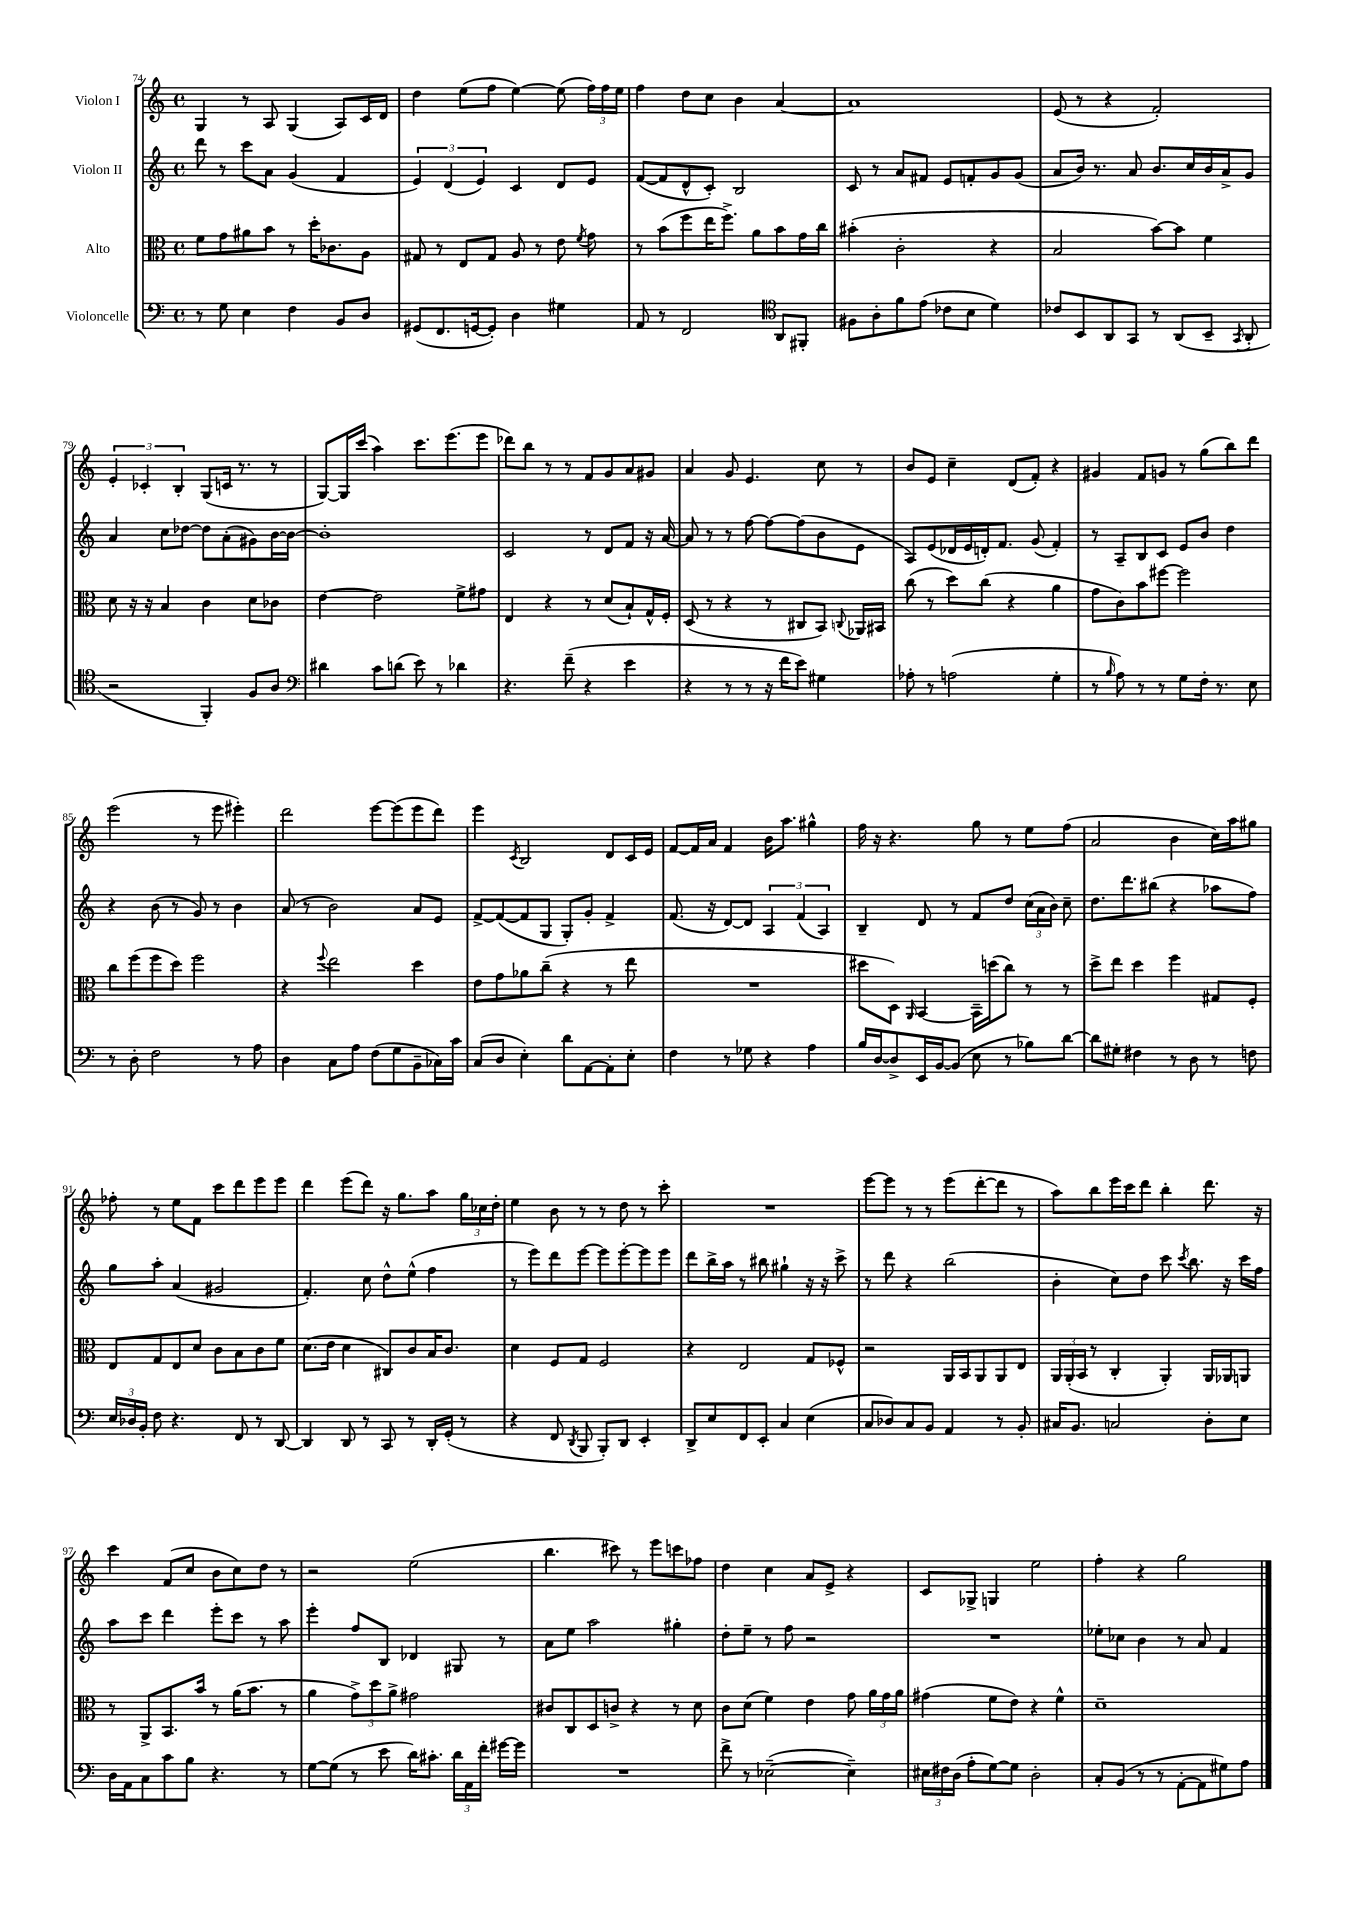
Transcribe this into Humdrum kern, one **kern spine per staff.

**kern	**kern	**kern	**kern
*staff4	*staff3	*staff2	*staff1
*clefF4	*clefC3	*clefG2	*clefG2
*k[]	*k[]	*k[]	*k[]
*M4/4	*M4/4	*M4/4	*M4/4
*met(c)	*met(c)	*met(c)	*met(c)
8r	8f	8ddd	4G
8G	8g	8r	.
4E	8a#	8ccc	8r
.	8b	8a	8A
4F	8r	(4g	(4G
.	16dd'	.	.
.	8.c-	.	.
8BB	.	4f	8A)
8D	8A	.	16c
.	.	.	16d
=	=	=	=
(8GG#	8G#	6e)	4dd
8.FF	8r	.	.
.	.	(6d	.
.	8E	.	(8ee
[16GG	.	.	.
.	.	6e)	.
8GG'])	8G#	.	8ff
4D	8A	4c	[4ee)
.	8r	.	.
4G#	8e	8d	(8ee]
.	8qf	.	.
.	8g	8e	24ff)
.	.	.	24ff
.	.	.	24ee
=	=	=	=
8AA	8r	([8f	4ff
8r	(8b	8f]	.
2FF	8ff	8d^^	8dd
.	16ee	8c')	8cc
.	8.ff^)	.	.
.	.	2B	4b
.	8a	.	.
*clefC4	*	*	*
8AA	8b	.	[4a
8FF#'	16g	.	.
.	16cc	.	.
=	=	=	=
8F#	(4b#'	8c	1a]
8A'	.	8r	.
8f	2c'	8a	.
(8e	.	8f#	.
8c-	.	8e	.
8B	.	8f'	.
4d)	4r	8g	.
.	.	(8g	.
=	=	=	=
8c-	2B	8a	(8e
8BB	.	16b)	8r
.	.	8.r	.
8AA	.	.	4r
8GG	.	8a	.
8r	[8b)	8.b	2f')
(8AA	8b]	.	.
.	.	16cc	.
8BB~	4f	16b	.
.	.	16a^	.
8qGG	.	.	.
8AA'	.	8g	.
=	=	=	=
2r	8d	4a	6e'
.	16r	.	.
.	.	.	6c-'
.	16r	.	.
.	4B	8cc	.
.	.	.	6B'
.	.	[8dd-	.
4FF')	4c	8dd-]	(8G
.	.	(8a'	16c
.	.	.	8.r
8F	8d	8g#)	.
8A	8c-	[16b	8r
.	.	16b_	.
=	=	=	=
*clefF4	*	*	*
4d#	[4e	1b']	[8G)
.	.	.	16G]
.	.	.	(16ccc
8c	2e]	.	4aa)
(8d	.	.	.
8e)	.	.	8.ccc
8r	.	.	.
.	.	.	(8.eee
4d-	8f^	.	.
.	8g#	.	8eee
=	=	=	=
4.r	4E	2c	8ddd-)
.	.	.	8bb
.	4r	.	8r
(8f~	.	.	8r
4r	8r	8r	8f
.	(8d	8d	8g
4e	8B`)	8f	8a
.	16G^^	16r	8g#
.	16F'	[16a	.
=	=	=	=
4r	(8D	8a]	4a
.	8r	8r	.
8r	4r	8r	8g
8r	.	[8ff	4.e
16r	8r	8ff_	.
16f	.	.	.
8e)	8C#	(8ff]	.
4G#	8BB)	8b	8cc
.	8qqC	.	.
.	16AA-	8e	8r
.	16BB#	.	.
=	=	=	=
8A-'	(8cc	8A)	8b
8r	8r	(8e	8e
(2A	8dd)	16d-	4cc~
.	.	16e	.
.	(8cc	16d')	.
.	.	8.f	.
.	4r	.	(8d
.	.	(8g	8f')
4G'	4a	4f')	4r
=	=	=	=
8r	8g	8r	4g#
16qqB	.	.	.
8A)	8c)	8A~	.
8r	8b	8B	8f
8r	[8ff#	8c	8g
8G	2ff#]	8e	8r
16F'	.	8b	(8gg
8.r	.	.	.
.	.	4dd	8bb)
8E	.	.	8ddd
=	=	=	=
8r	8cc	4r	(2eee
8D'	(8ff	.	.
2F	8ff	(8b	.
.	8dd)	8r	.
.	2ff	8g)	8r
.	.	8r	8eee
8r	.	4b	4eee#')
8A	.	.	.
=	=	=	=
4D	4r	(8a	2ddd
.	.	8r	.
.	8qqff	.	.
8C	2ee	2b)	.
8A	.	.	.
(8F	.	.	[8eee
8G	.	.	(8eee]
8BB~	4dd	8a	8eee
16C-)	.	8e	8ddd)
16c	.	.	.
=	=	=	=
(8C	8e	[8f^	4eee
8D	8g	(8f_	.
.	.	.	8qc
4E')	8a-	8f]	2B
.	(8cc~	8G	.
8d	4r	8G')	.
[8AA	.	8g'	.
8AA']	8r	4f^	8d
8E'	8ee	.	16c
.	.	.	16e
=	=	=	=
4F	1r	(8.f	[8f
.	.	.	16f]
.	.	16r	16a
8r	.	[8d)	4f
8G-	.	8d]	.
4r	.	6A	16b
.	.	.	8.aa
.	.	(6f	.
4A	.	.	4gg#^^
.	.	6A)	.
=	=	=	=
16B	8dd#	4B~	16ff
[16D	.	.	16r
8D^]	8D)	.	4.r
.	16qqAA	.	.
16EE	[4BB	8d	.
[16BB	.	.	.
(8BB]	.	8r	.
8E	16BB~]	8f	8gg
.	(16dd	.	.
8r	8cc)	8dd	8r
8B-)	8r	(24cc	8ee
.	.	24a	.
.	.	24b)	.
[8d	8r	8cc~	(8ff
=	=	=	=
8d]	8dd^	8.dd	2a
8G#'	8ee	.	.
.	.	8.ddd	.
4F#	4dd	.	.
.	.	(8bb#	.
8r	4ff	4r	4b
8D	.	.	.
8r	8G#	8aa-	16cc)
.	.	.	16aa
8F	8F'	8ff)	8gg#
=	=	=	=
24E	8E	8gg	8ff-'
24D-	.	.	.
24BB'	.	.	.
8F	8G	8aa'	8r
4.r	8E	(4a	8ee
.	8d	.	8f
.	8c	2g#	8ccc
8FF	8B	.	8ddd
8r	8c	.	8eee
[8DD	8f	.	8eee
=	=	=	=
4DD]	(8.d	4.f')	4ddd
.	16e	.	.
8DD	4d	.	(8eee
8r	.	8cc	8ddd)
8CC	8C#)	8dd^^	16r
.	.	.	8.gg
8r	8c	(8ee^^	.
16DD'	16B	4ff	8aa
(16GG'	8.c	.	.
8r	.	.	24gg
.	.	.	24cc-
.	.	.	24dd'
=	=	=	=
4r	4d	8r	4ee
.	.	8eee)	.
8FF	8F	8ddd	8b
8qDD	.	.	.
8BBB	8G	[8eee	8r
8BBB')	2F	8eee]	8r
8DD	.	[8eee'	8dd
4EE'	.	8eee]	8r
.	.	8eee	8ccc'
=	=	=	=
8DD^	4r	8ddd	1r
8E	.	16bb^	.
.	.	16aa	.
8FF	2E	8r	.
8EE'	.	8bb#	.
4C	.	4gg#`	.
(4E	8G	16r	.
.	.	16r	.
.	8F-^^	8ccc^	.
=	=	=	=
8C	2r	8r	[8eee
8D-)	.	8ddd	8eee]
8C	.	4r	8r
8BB	.	.	8r
4AA	16AA	(2bb	(8eee
.	16BB	.	.
.	8AA	.	[8ddd'
8r	8AA	.	8ddd]
8BB'	8E	.	8r
=	=	=	=
16C#	24AA	4b'	8aa)
.	(24AA'	.	.
8.BB	.	.	.
.	24BB	.	.
.	8r	.	8bb
2C	4C'	8cc)	16eee
.	.	.	16ccc
.	.	8dd	8ddd
.	4AA')	8ccc	4bb'
.	.	8qccc	.
.	.	8.bb	.
8D'	16AA	.	8.ddd
.	16AA-	16r	.
8E	8AA	16ccc	.
.	.	16ff	16r
=	=	=	=
16D	8r	8aa	4ccc
16AA	.	.	.
8C	8AA^	8ccc	.
8c	8.BB	4ddd	(8f
8B	.	.	8cc
.	16b	.	.
4.r	8r	8eee'	8b
.	(16a	8ccc	8cc)
.	8.b	.	.
.	.	8r	8dd
8r	8r	8aa	8r
=	=	=	=
[8G	4a	4eee'	2r
(8G]	.	.	.
8r	12g^)	8ff	.
.	12dd	.	.
8e	.	8B	.
.	12a^	.	.
16d)	2g#	4d-	(2ee
8.c#'	.	.	.
24d	.	8G#	.
24AA	.	.	.
24f'	.	.	.
[16g#	.	8r	.
16g#]	.	.	.
=	=	=	=
1r	8c#	8a	4.bb
.	8C	8ee	.
.	8D	2aa	.
.	8c^	.	8ccc#)
.	4r	.	8r
.	.	.	8eee
.	8r	4gg#'	8ccc
.	8d	.	8ff-
=	=	=	=
8f^	8c	8dd'	4dd
8r	(8d	8ee~	.
([2E-~	4f)	8r	4cc
.	.	8ff	.
.	4e	2r	8a
.	.	.	8e^
4E-~])	8g	.	4r
.	24a	.	.
.	24g	.	.
.	24a	.	.
=	=	=	=
24E#	(4g#	1r	8c
24F#	.	.	.
(24D	.	.	.
8A'	.	.	8G-^
[8G)	8f	.	4G
8G]	8e)	.	.
2D'	4r	.	2ee
.	4f^^	.	.
=	=	=	=
8C'	1d~	8ee-'	4ff'
(8BB	.	8cc-	.
8r	.	4b	4r
8r	.	.	.
[8AA'	.	8r	2gg
8AA]	.	8a	.
8G#)	.	4f	.
8A	.	.	.
==	==	==	==
*-	*-	*-	*-
